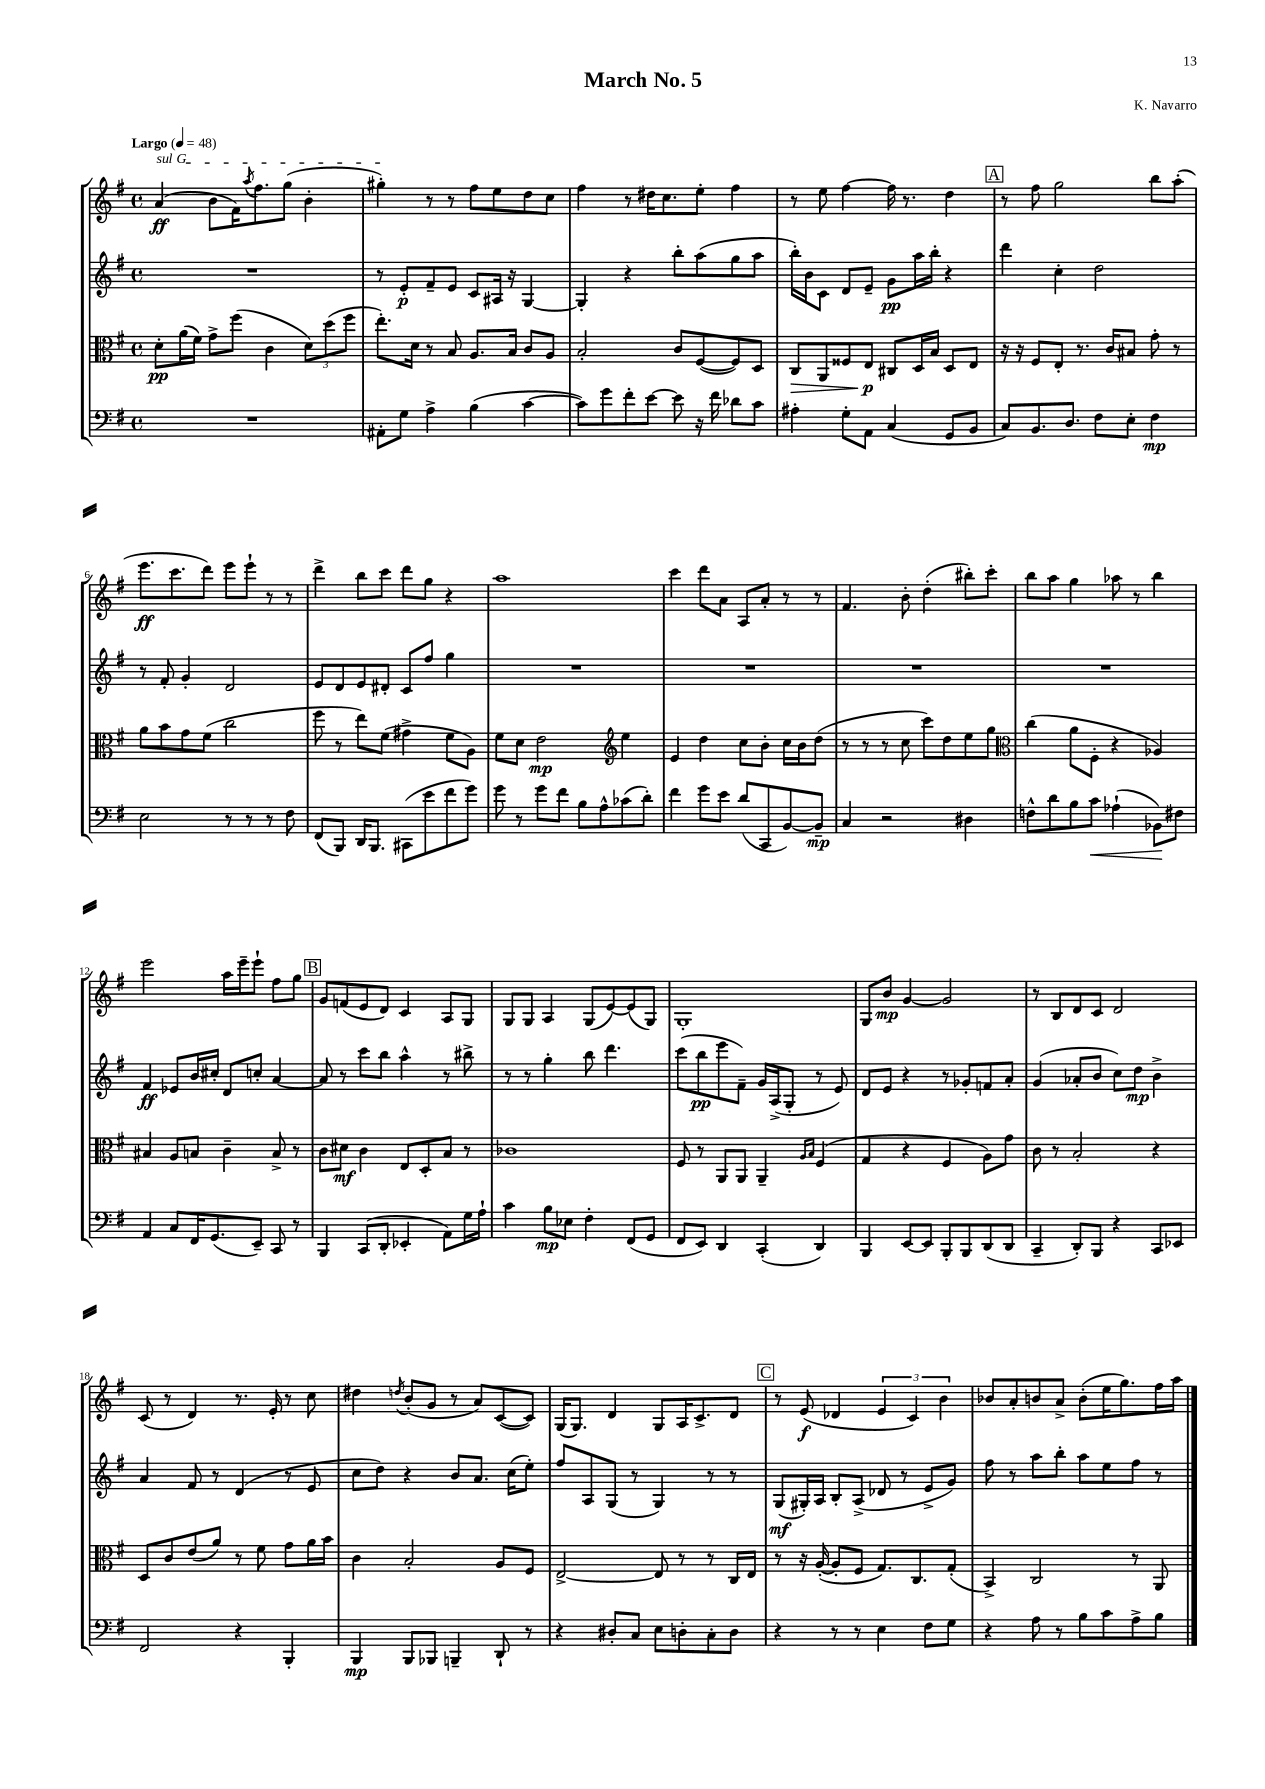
\header { title = "March No. 5" composer = "K. Navarro" }
<<
\new StaffGroup <<
\new Staff = "s0" {
    \clef treble \key g \major \defaultTimeSignature \time 4/4 \tempo "Largo" 4 = 48
    \once \override TextSpanner.bound-details.left.text = \markup { \italic "sul G" } a'4\ff\startTextSpan( b'8 fis'16) \acciaccatura { a''8 } fis''8. g''8( b'4-. |
    gis''4-.\stopTextSpan) r8 r8 fis''8 e''8 d''8 c''8 |
    fis''4 r8 dis''16 c''8. e''8-. fis''4 |
    r8 e''8 fis''4~ fis''16 r8. d''4 |
    \mark \markup { \box "A" } r8 fis''8 g''2 b''8 a''8-.( |
    e'''8.\ff c'''8. d'''8) e'''8 e'''8-! r8 r8 |
    d'''4-> b''8 c'''8 d'''8 g''8 r4 |
    a''1 |
    c'''4 d'''8 a'8 a8 a'8-. r8 r8 |
    fis'4. b'8-. d''4-.( bis''8-.) c'''8-. |
    b''8 a''8 g''4 aes''8 r8 b''4 |
    e'''2 a''16 e'''16-- e'''8-! fis''8 g''8 |
    \mark \markup { \box "B" } g'8 f'8( e'8 d'8) c'4 a8 g8 |
    g8 g8 a4 g8( e'8~) e'8( g8) |
    g1-. |
    g8 b'8\mp g'4~ g'2 |
    r8 b8 d'8 c'8 d'2 |
    c'8( r8 d'4) r8. e'16-. r8 c''8 |
    dis''4 \acciaccatura { d''8 } b'8-.( g'8 r8 a'8) c'8~( c'8) |
    g16( g8.) d'4 g8 a16 c'8.-> d'8 |
    \mark \markup { \box "C" } r8 e'8\f( des'4 \tuplet 3/2 { e'4 c'4) b'4 } |
    bes'8 a'8-. b'8 a'8-> b'8-.( e''16 g''8.) fis''16 a''16 \bar "|." |
}
\new Staff = "s1" {
    \clef treble \key g \major \defaultTimeSignature \time 4/4
    R1 |
    r8 e'8-.\p fis'8-- e'8 c'8 ais16 r16 g4~ |
    g4-. r4 b''8-. a''8( g''8 a''8 |
    b''16-.) b'16 c'8 d'8 e'8-- g'8\pp a''16 b''16-. r4 |
    \mark \markup { \box "A" } d'''4 c''4-. d''2 |
    r8 fis'8-. g'4-. d'2 |
    e'8 d'8 e'8 dis'8-. c'8 fis''8 g''4 |
    R1 |
    R1 |
    R1 |
    R1 |
    fis'4\ff ees'8 b'16 cis''16-. d'8 c''8-. a'4~ |
    \mark \markup { \box "B" } a'8 r8 c'''8 b''8 a''4-^ r8 bis''8-> |
    r8 r8 g''4-. b''8 d'''4. |
    c'''8( b''8\pp e'''8 fis'8--) g'16 a16->( g8-. r8 e'8) |
    d'8 e'8 r4 r8 ges'8-. f'8 a'8-. |
    g'4( aes'8-. b'8 c''8) d''8\mp b'4-> |
    a'4 fis'8 r8 d'4( r8 e'8 |
    c''8 d''8) r4 b'8 a'8. c''16( e''8-.) |
    fis''8 a8 g8( r8 g4) r8 r8 |
    \mark \markup { \box "C" } g8\mf( gis16-.) a16 b8-. a8->( des'8 r8 e'8-> g'8) |
    fis''8 r8 a''8 b''8-. a''8 e''8 fis''8 r8 \bar "|." |
}
\new Staff = "s2" {
    \clef alto \key g \major \defaultTimeSignature \time 4/4
    d'8-.\pp a'16( fis'16) g'8-> fis''8( c'4 \tuplet 3/2 { d'8) d''8( fis''8 } |
    e''8.-.) d'16 r8 b8 a8. b16 c'8 a8 |
    b2-. c'8 fis8~( fis8) d8 |
    c8\> a,8 fisis8 e8\p\! cis8 d16 b16 d8 e8 |
    \mark \markup { \box "A" } r16 r16 fis8 e8-. r8. c'16 bis8 g'8-. r8 |
    a'8 b'8 g'8 fis'8( c''2 |
    fis''8 r8 e''8) fis'8( gis'4-> fis'8 a8) |
    fis'8 d'8 e'2\mp \clef treble e''4 |
    e'4 d''4 c''8 b'8-. c''16 b'16 d''8( |
    r8 r8 r8 c''8 c'''8) d''8 e''8 g''8 |
    \clef alto c''4( a'8 fis8-. r4 aes4) |
    bis4 a8 b8 c'4-- b8-> r8 |
    \mark \markup { \box "B" } c'8 dis'8\mf c'4 e8 d8-. b8 r8 |
    ces'1 |
    fis8 r8 a,8 a,8 a,4-- \grace { a16 b16 } fis4( |
    g4 r4 fis4 a8) g'8 |
    c'8 r8 b2-. r4 |
    d8 c'8 e'8( a'8) r8 fis'8 g'8 a'16 b'16 |
    c'4 b2-. a8 fis8 |
    e2~-> e8 r8 r8 c16 e16 |
    \mark \markup { \box "C" } r8 r16 a16~-.( a8-. fis8 g8.) c8. g8-.( |
    b,4->) c2 r8 a,8 \bar "|." |
}
\new Staff = "s3" {
    \clef bass \key g \major \defaultTimeSignature \time 4/4
    R1 |
    ais,8-. g8 a4-> b4( c'4~ |
    c'8) g'8 fis'8-. e'8~ e'8 r16 fis'16 des'8 c'8 |
    ais4-. g8-. a,8 c4( g,8 b,8 |
    \mark \markup { \box "A" } c8) b,8. d8. fis8 e8-. fis4\mp |
    e2 r8 r8 r8 fis8 |
    fis,8( b,,8) d,16 b,,8. cis,8( e'8 fis'8 g'8) |
    g'8 r8 g'8 fis'8 b8 a8-^ ces'8( d'8-.) |
    fis'4 g'8 e'8 d'8( c,8 b,8~) b,8--\mp |
    c4 r2 dis4 |
    f8-^ d'8 b8 c'8\< aes4-!( bes,8\!) fis8 |
    a,4 c8 fis,16 g,8.( e,8--) c,8 r8 |
    \mark \markup { \box "B" } b,,4 c,8( d,8-. ees,4-. a,8) g16 a16-! |
    c'4 b8\mp ees8 fis4-. fis,8( g,8 |
    fis,8 e,8) d,4 c,4-.( d,4) |
    b,,4 e,8~ e,8 b,,8-. b,,8 d,8( d,8 |
    c,4-- d,8-.) b,,8 r4 c,8 ees,8 |
    fis,2 r4 b,,4-. |
    b,,4\mp b,,8 bes,,8 b,,4-- d,8-! r8 |
    r4 dis8-. c8 e8 d8-. c8-. d8 |
    \mark \markup { \box "C" } r4 r8 r8 e4 fis8 g8 |
    r4 a8 r8 b8 c'8 a8-> b8 \bar "|." |
}
>>
>>
